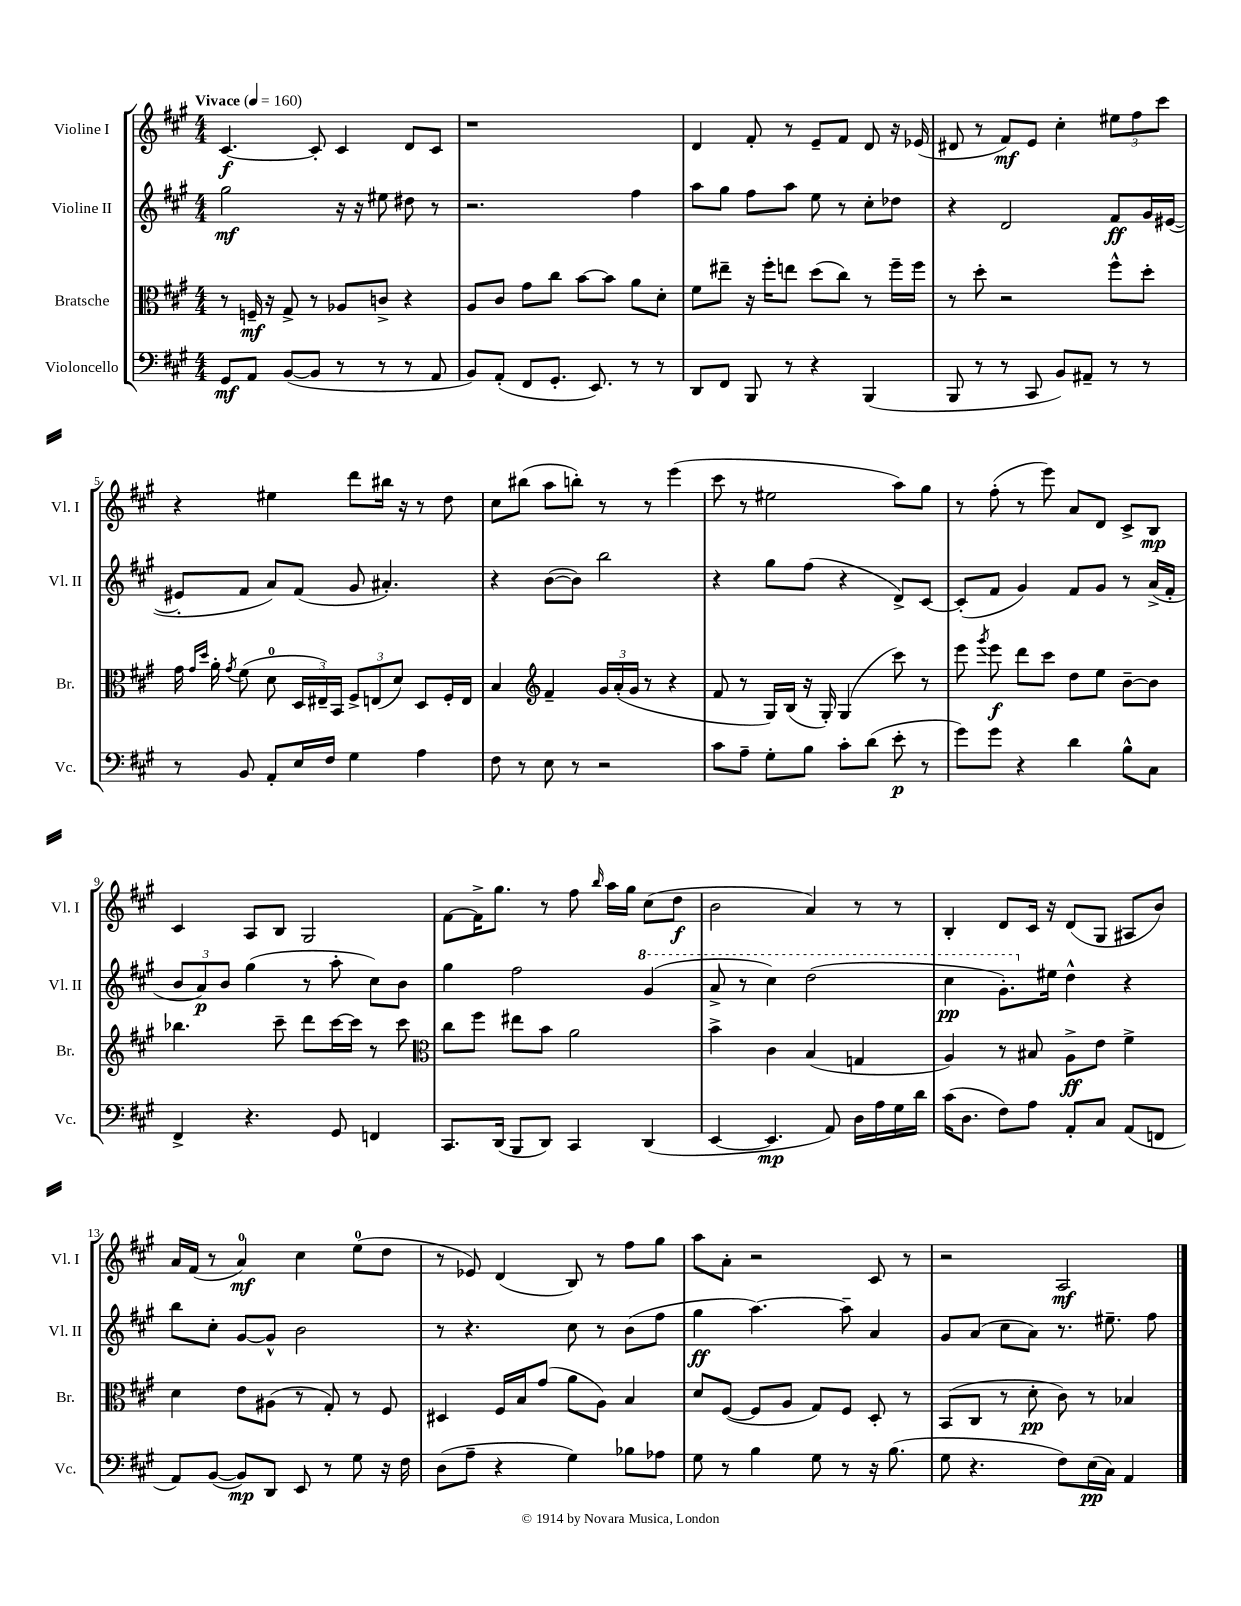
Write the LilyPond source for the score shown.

<<
\new StaffGroup <<
\new Staff = "s0" \with { instrumentName = "Violine I" shortInstrumentName = "Vl. I" } {
    \clef treble \key a \major \numericTimeSignature \time 4/4 \tempo "Vivace" 4 = 160
    \autoBeamOff cis'4.~\f cis'8-. cis'4 d'8[ cis'8] |
    r1 |
    d'4 fis'8-. r8 e'8[-- fis'8] d'8 r16 ees'16( |
    dis'8 r8 fis'8[\mf) e'8] cis''4-. \tuplet 3/2 { eis''8[ fis''8 cis'''8] } |
    r4 eis''4 d'''8[ bis''16] r16 r8 d''8 |
    cis''8[ bis''8]( a''8[ b''8]-.) r8 r8 e'''4( |
    cis'''8 r8 eis''2 a''8[) gis''8] |
    r8 fis''8-.( r8 e'''8) a'8[ d'8] cis'8[-> b8]\mp |
    cis'4 a8[ b8] gis2 |
    fis'8[~ fis'16-> gis''8.] r8 fis''8 \grace { b''16 } a''16[ gis''16] cis''8[( d''8]\f |
    b'2 a'4) r8 r8 |
    b4-. d'8[ cis'16] r16 d'8[( gis8] ais8[ b'8]) |
    a'16[ fis'16]( r8 a'4-0\mf) cis''4 e''8[-0( d''8] |
    r8 ees'8) d'4( b8) r8 fis''8[ gis''8] |
    a''8[ a'8]-. r2 cis'8 r8 |
    r2 a2\mf \bar "|." |
}
\new Staff = "s1" \with { instrumentName = "Violine II" shortInstrumentName = "Vl. II" } {
    \clef treble \key a \major \numericTimeSignature \time 4/4
    \autoBeamOff gis''2\mf r16 r16 eis''8 dis''8 r8 |
    r2. fis''4 |
    a''8[ gis''8] fis''8[ a''8] e''8 r8 cis''8[-. des''8] |
    r4 d'2 fis'8[\ff gis'16 eis'16]~( |
    eis'8[-. fis'8] a'8[) fis'8]( gis'8 ais'4.-.) |
    r4 b'8[~( b'8]) b''2 |
    r4 gis''8[ fis''8]( r4 d'8[->) cis'8]~ |
    cis'8[-.( fis'8] gis'4) fis'8[ gis'8] r8 a'16[->( fis'16]-. |
    \tuplet 3/2 { b'8[ a'8\p) b'8] } gis''4( r8 a''8-. cis''8[) b'8] |
    gis''4 fis''2 \ottava #1 gis''4( |
    a''8-> r8 cis'''4) d'''2( |
    cis'''4\pp gis''8.[-.) \ottava #0 eis''16] d''4-^ r4 |
    b''8[ cis''8]-. gis'8[~ gis'8]-^ b'2 |
    r8 r4. cis''8 r8 b'8[( fis''8] |
    gis''4\ff a''4.~) a''8-- a'4 |
    gis'8[ a'8]( cis''8[ a'8]) r8. eis''8.-- fis''8 \bar "|." |
}
\new Staff = "s2" \with { instrumentName = "Bratsche" shortInstrumentName = "Br." } {
    \clef alto \key a \major \numericTimeSignature \time 4/4
    \autoBeamOff r8 f16--\mf r16 gis8-> r8 aes8[ c'8]-> r4 |
    a8[ cis'8] gis'8[ cis''8] b'8[~ b'8] a'8[ d'8]-. |
    fis'8[ eis''8]-- r16 fis''16[-. e''8] d''8[( cis''8]) r8 fis''16[-- fis''16] |
    r8 d''8-. r2 fis''8[-^ d''8]-. |
    gis'16 \grace { gis'16[ d''16] } a'16-. \acciaccatura { gis'8 } fis'8( d'8-0 \tuplet 3/2 { d16[ eis16--) b,16] } \tuplet 3/2 { fis8[-> e8( d'8]) } d8[ fis16-. e16] |
    b4 \clef treble fis'4-- \tuplet 3/2 { gis'16[ a'16-.( gis'16] } r8 r4 |
    fis'8 r8 gis16[) b16]( r16 gis16-.) gis4( cis'''8) r8 |
    e'''8 \acciaccatura { gis'''8 } e'''8\f d'''8[ cis'''8] d''8[ e''8] b'8[~-- b'8] |
    bes''4. cis'''8-- d'''8[ cis'''16~ cis'''16] r8 cis'''8 |
    \clef alto cis''8[ fis''8] eis''8[ b'8] a'2 |
    b'4-> cis'4 b4( g4 |
    a4) r8 bis8 a8[->\ff e'8] fis'4-> |
    d'4 e'8[ ais8]( r8 gis8-.) r8 fis8 |
    dis4 fis16[ b16 gis'8]( a'8[ a8]) b4 |
    d'8[ fis8]~( fis8[ a8] gis8[) fis8] d8-. r8 |
    b,8[( cis8] r8 d'8-.\pp cis'8) r8 bes4 \bar "|." |
}
\new Staff = "s3" \with { instrumentName = "Violoncello" shortInstrumentName = "Vc." } {
    \clef bass \key a \major \numericTimeSignature \time 4/4
    \autoBeamOff gis,8[\mf a,8] b,8[~( b,8] r8 r8 r8 a,8 |
    b,8[) a,8]-.( fis,8[ gis,8.]-. e,8.) r8 r8 |
    d,8[ fis,8] b,,8 r8 r4 b,,4( |
    b,,8 r8 r8 cis,8 b,8[) ais,8]-- r8 r8 |
    r8 b,8 a,8[-. e16 fis16] gis4 a4 |
    fis8 r8 e8 r8 r2 |
    cis'8[ a8]-- gis8[-. b8] cis'8[-. d'8]( e'8-.\p r8 |
    gis'8[) gis'8] r4 d'4 b8[-^ cis8] |
    fis,4-> r4. gis,8 f,4 |
    cis,8.[ d,16]( b,,8[ d,8]) cis,4 d,4( |
    e,4~ e,4.\mp a,8) d16[ a16 gis16 d'16] |
    cis'16[( d8.] fis8[) a8] a,8[-. cis8] a,8[( f,8] |
    a,8[) b,8]~( b,8[\mp) d,8] e,8 r8 gis8 r16 fis16 |
    d8[( a8]-- r4 gis4) bes8[ aes8] |
    gis8 r8 b4 gis8 r8 r16 b8.( |
    gis8 r4. fis8[) e16\pp( cis16]) a,4 \bar "|." |
}
>>
>>
